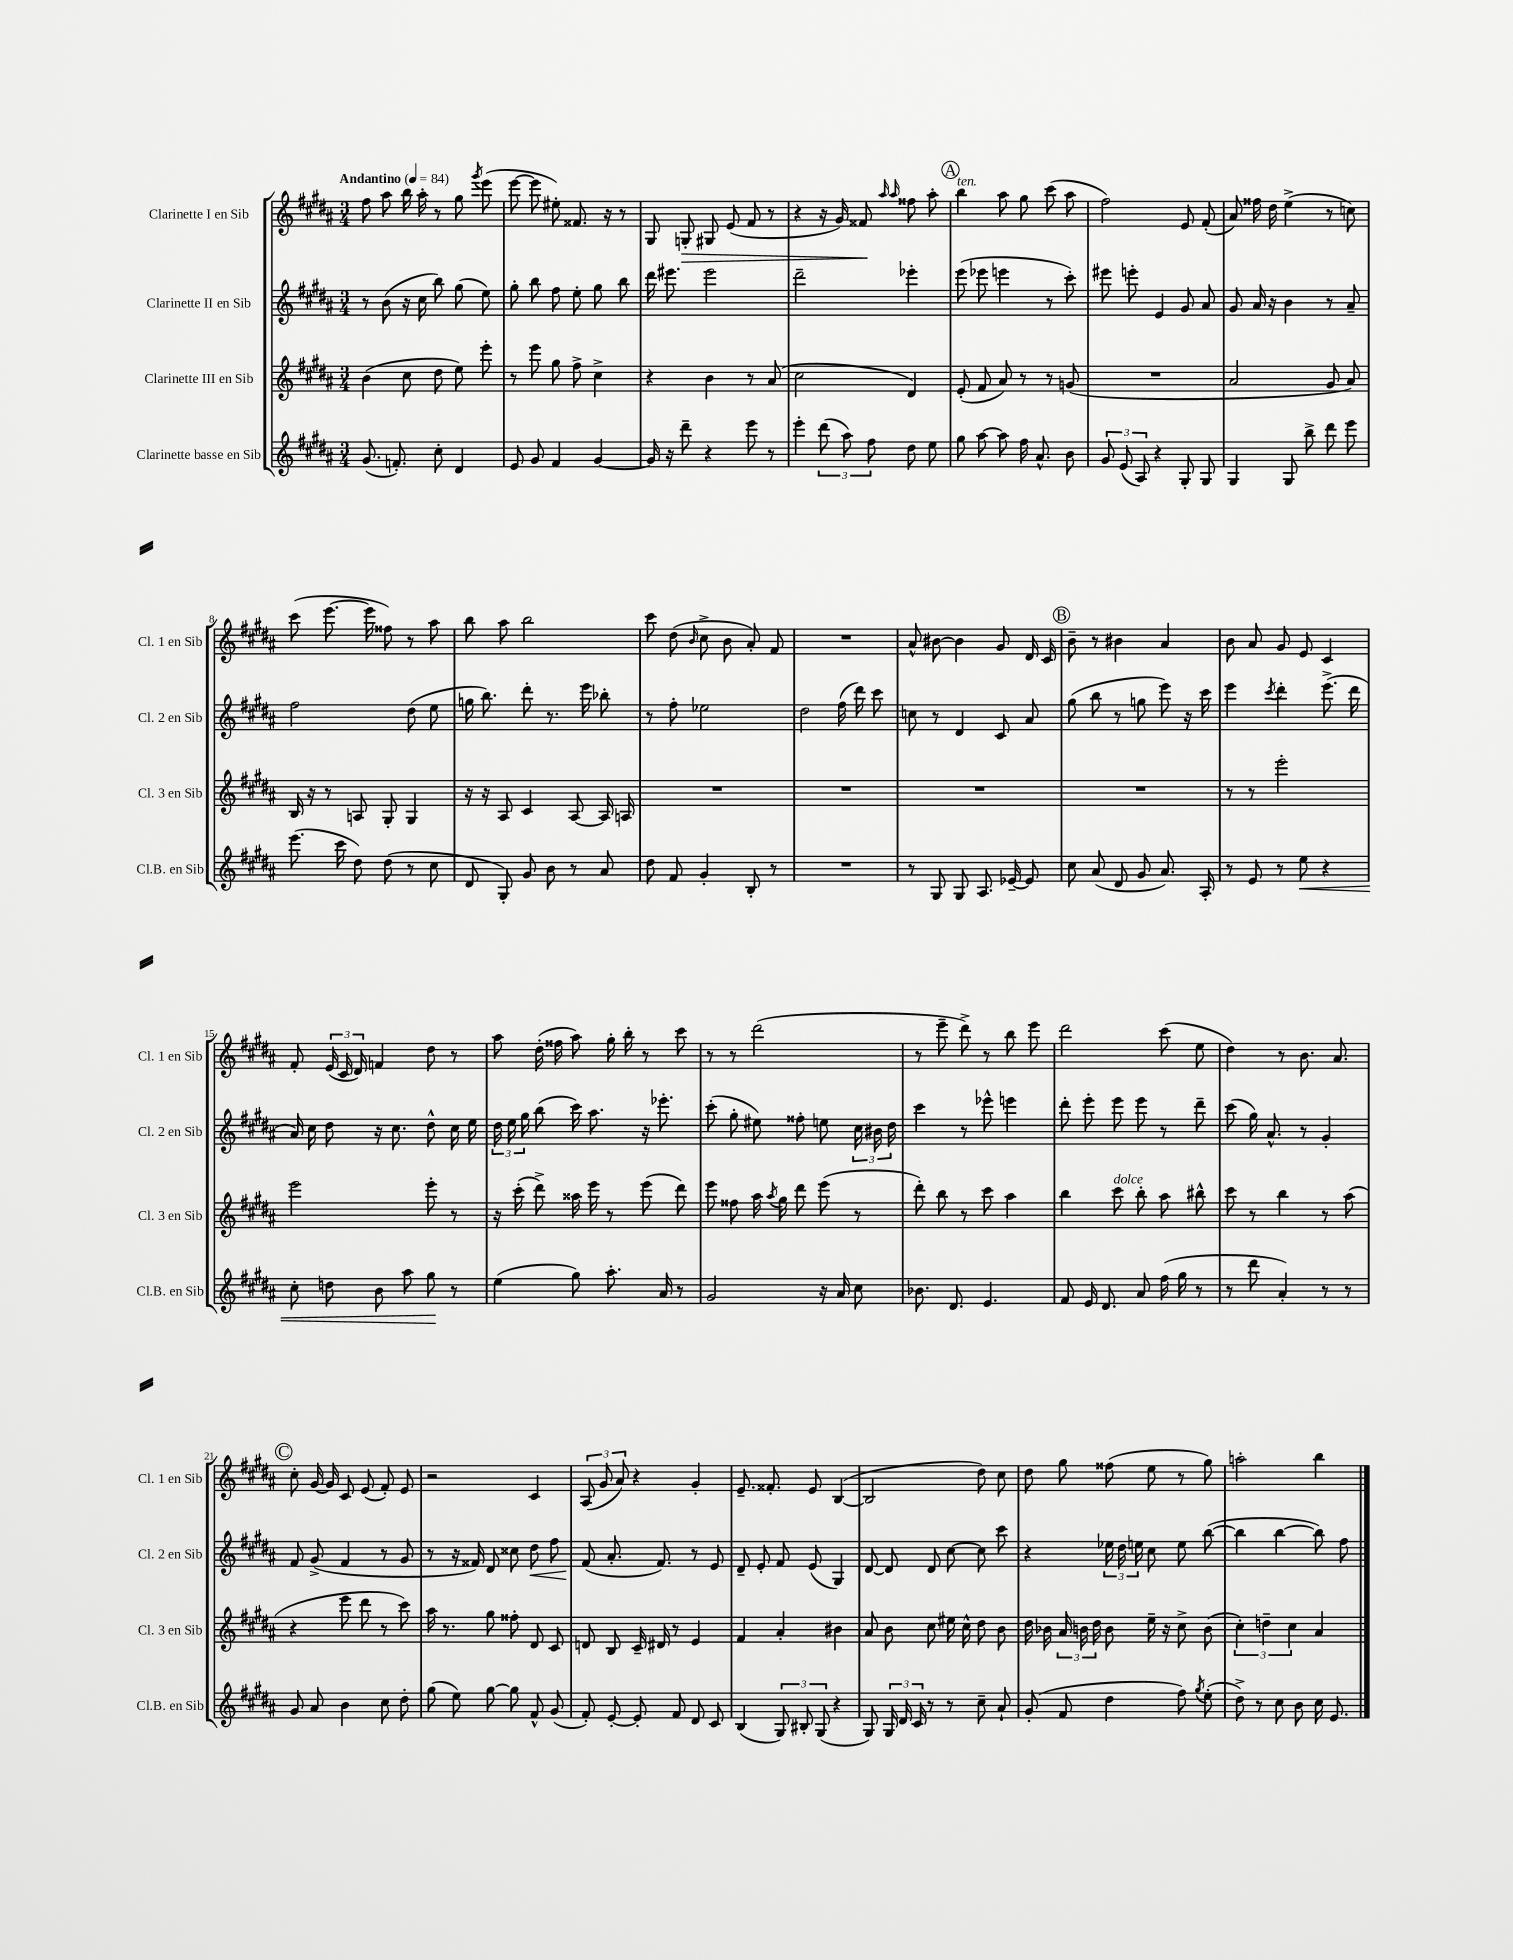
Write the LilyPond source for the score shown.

<<
\new StaffGroup <<
\new Staff = "s0" \with { instrumentName = "Clarinette I en Sib" shortInstrumentName = "Cl. 1 en Sib" } {
    \clef treble \key b \major \numericTimeSignature \time 3/4 \tempo "Andantino" 4 = 84
    \autoBeamOff fis''8 ais''8 b''16 ais''16-. r8 gis''8 \acciaccatura { gis'''8 } e'''8( |
    e'''8~ e'''8 eis''8-.) fisis'8. r16 r8 |
    gis8 g8-.\> gis8 e'8( fis'8 r8 |
    r4 r16 gis'16) fisis'8\! \grace { ais''16 ais''16 } fisis''8 ais''8-. |
    \mark \markup { \circle "A" } b''4^\markup { \italic "ten." } ais''8 gis''8 cis'''8( ais''8 |
    fis''2) e'8 fis'8-.( |
    ais'8) fisis''16 dis''16 e''4->( r8 c''8) |
    cis'''8( e'''8.~ e'''16 fisis''8) r8 ais''8 |
    b''8 ais''8 b''2 |
    cis'''8 dis''8( \grace { b'16 } cis''8-> b'8 ais'8-.) fis'8 |
    R2. |
    ais'8-^ bis'8~ bis'4 gis'8 dis'16 cis'16 |
    \mark \markup { \circle "B" } b'8-- r8 bis'4 ais'4 |
    b'8 ais'8 gis'8 e'8 cis'4 |
    fis'8-. \tuplet 3/2 { e'16( cis'16 dis'16) } f'4 dis''8 r8 |
    ais''8 dis''16-.( fisis''16 ais''8) gis''16-. b''16-. r8 cis'''8 |
    r8 r8 dis'''2( |
    r8 e'''8-- dis'''8->) r8 b''8 e'''8 |
    dis'''2 cis'''8( e''8 |
    dis''4) r8 b'8. ais'8. |
    \mark \markup { \circle "C" } cis''8-. gis'16~ gis'16 cis'8 e'8( fis'8-.) e'8 |
    r2 cis'4 |
    \tuplet 3/2 { ais8( gis'8 ais'8) } r4 gis'4-. |
    e'8.-- fisis'8.-. e'8 b4~( |
    b2 dis''8) cis''8 |
    dis''8 gis''8 fisis''8( e''8 r8 gis''8) |
    a''2-. b''4 \bar "|." |
}
\new Staff = "s1" \with { instrumentName = "Clarinette II en Sib" shortInstrumentName = "Cl. 2 en Sib" } {
    \clef treble \key b \major \numericTimeSignature \time 3/4
    \autoBeamOff r8 b'8( r16 cis''16 b''8) gis''8( e''8) |
    gis''8-. b''8 fis''8 e''8-. gis''8 b''8 |
    dis'''16 eis'''8. eis'''2 |
    dis'''2-- ees'''4-. |
    \mark \markup { \circle "A" } e'''8( ees'''8 e'''4 r8 cis'''8-.) |
    eis'''8 e'''8-. e'4 gis'8 ais'8 |
    gis'8 ais'16 r16 b'4 r8 ais'8-- |
    fis''2 dis''8( e''8 |
    g''16 b''8.) dis'''8-. r8. e'''16 bes''8-. |
    r8 fis''8-. ees''2 |
    dis''2 fis''16( dis'''16) cis'''8 |
    c''8 r8 dis'4 cis'8 ais'8 |
    \mark \markup { \circle "B" } gis''8( b''8 r8 g''8 e'''8) r16 cis'''16 |
    e'''4 \acciaccatura { cis'''8 } dis'''4-. e'''8.->( dis'''16 |
    ais'16) cis''16 dis''8 r16 cis''8. dis''8-^ cis''16 e''16 |
    \tuplet 3/2 { dis''16 e''16 gis''16 } b''8( cis'''16) ais''8. r16 ees'''8.-. |
    cis'''8-.( gis''8-. eis''8) fisis''8-. e''8 \tuplet 3/2 { cis''16 bis'16 dis''16 } |
    cis'''4 r8 ees'''8-^ e'''4 |
    dis'''8-. e'''8-. e'''8 e'''8 r8 dis'''8-- |
    cis'''8( gis''16) ais'8.-^ r8 gis'4-. |
    \mark \markup { \circle "C" } fis'8 gis'8->( fis'4 r8 gis'8 |
    r8 r16 fisis'16) dis'8 cisis''8 dis''8\< fis''8 |
    fis'8\!( ais'8.-. fis'8.) r8 e'8 |
    dis'8-- e'8-. fis'8 e'8( gis4) |
    dis'8~ dis'8 dis'8 cis''8~ cis''8 cis'''8 |
    r4 \tuplet 3/2 { ees''16 dis''16 e''16 } cis''8 e''8 b''8~( |
    b''4 b''4~ b''8) fis''8 \bar "|." |
}
\new Staff = "s2" \with { instrumentName = "Clarinette III en Sib" shortInstrumentName = "Cl. 3 en Sib" } {
    \clef treble \key b \major \numericTimeSignature \time 3/4
    \autoBeamOff b'4( cis''8 dis''8 e''8) e'''8-. |
    r8 e'''8 gis''8 fis''8-> cis''4-> |
    r4 b'4 r8 ais'8( |
    cis''2 dis'4) |
    \mark \markup { \circle "A" } e'8-.( fis'8 ais'8) r8 r8 g'8( |
    R2. |
    ais'2 gis'8 ais'8) |
    b16 r16 r8 a8 gis8-. gis4 |
    r16 r16 ais8 cis'4 ais8~ ais16 a16 |
    R2. |
    R2. |
    R2. |
    \mark \markup { \circle "B" } R2. |
    r8 r8 e'''2-. |
    e'''2 e'''8-. r8 |
    r16 cis'''16-.( dis'''8->) aisis''16 e'''16 r8 e'''8( dis'''8) |
    e'''8 fisis''8 ais''16 \acciaccatura { ais''8 } gis''16 dis'''8 e'''8( r8 |
    dis'''8-.) b''8 r8 cis'''8 ais''4 |
    b''4 cis'''8^\markup { \italic "dolce" } b''8-. ais''8 bis''8-^ |
    cis'''8 r8 b''4 r8 ais''8( |
    \mark \markup { \circle "C" } r4 e'''8 dis'''8 r8 cis'''8) |
    ais''16 r8. gis''8 fisis''8-. dis'8 cis'8 |
    d'8 b8 cis'16-- dis'16 r8 e'4 |
    fis'4 ais'4-. bis'4 |
    ais'8 b'8 cis''8 eis''16 cis''16-^ dis''8 b'8 |
    dis''16 bes'16 \tuplet 3/2 { ais'16 b'16 dis''16 } b'8 e''16-- r16 cis''8-> b'8( |
    \tuplet 3/2 { cis''4-.) d''4-- cis''4 } ais'4 \bar "|." |
}
\new Staff = "s3" \with { instrumentName = "Clarinette basse en Sib" shortInstrumentName = "Cl.B. en Sib" } {
    \clef treble \key b \major \numericTimeSignature \time 3/4
    \autoBeamOff gis'8.( f'8.-.) cis''8-. dis'4 |
    e'8 gis'8 fis'4 gis'4~ |
    gis'16 r16 dis'''8-- r4 e'''8 r8 |
    e'''4-. \tuplet 3/2 { dis'''8( ais''8) fis''8 } dis''8 e''8 |
    \mark \markup { \circle "A" } gis''8 ais''8~ ais''8 fis''16 ais'8.-^ b'8 |
    \tuplet 3/2 { gis'8 e'8( ais8) } r4 gis8-. gis8 |
    gis4 gis8 b''8-> dis'''8 e'''8 |
    e'''8.( cis'''16 dis''8) dis''8( r8 cis''8 |
    dis'8 gis8-.) gis'8 b'8 r8 ais'8 |
    dis''8 fis'8 gis'4-. b8-. r8 |
    R2. |
    r8 gis8 gis8 ais8. ees'16~-- ees'8 |
    \mark \markup { \circle "B" } cis''8 ais'8( dis'8 gis'8 ais'8.) ais16-. |
    r8 e'8 r8 e''8\< r4 |
    cis''8-. d''8 b'8 ais''8 gis''8\! r8 |
    e''4( gis''8) ais''8.-. ais'16 r8 |
    gis'2 r16 ais'16 cis''8 |
    bes'8. dis'8. e'4. |
    fis'8 e'16 dis'8. ais'8 fis''16( gis''16 r8 |
    r8 dis'''8 ais'4-.) r8 r8 |
    \mark \markup { \circle "C" } gis'8 ais'8 b'4 cis''8 dis''8-. |
    gis''8( e''8) gis''8~ gis''8 fis'8-^ gis'8( |
    fis'8-.) e'8~-. e'8-. fis'8 dis'8 cis'8 |
    b4( \tuplet 3/2 { gis8) bis8-. gis8( } r4 |
    gis8) \tuplet 3/2 { gis16 dis'16 cis'16 } r8 r8 cis''8-- ais'8-! |
    gis'8-.( fis'8 dis''4 fis''8) \acciaccatura { gis''8 } e''8-.( |
    dis''8->) r8 cis''8 b'8 cis''16 e'8. \bar "|." |
}
>>
>>
